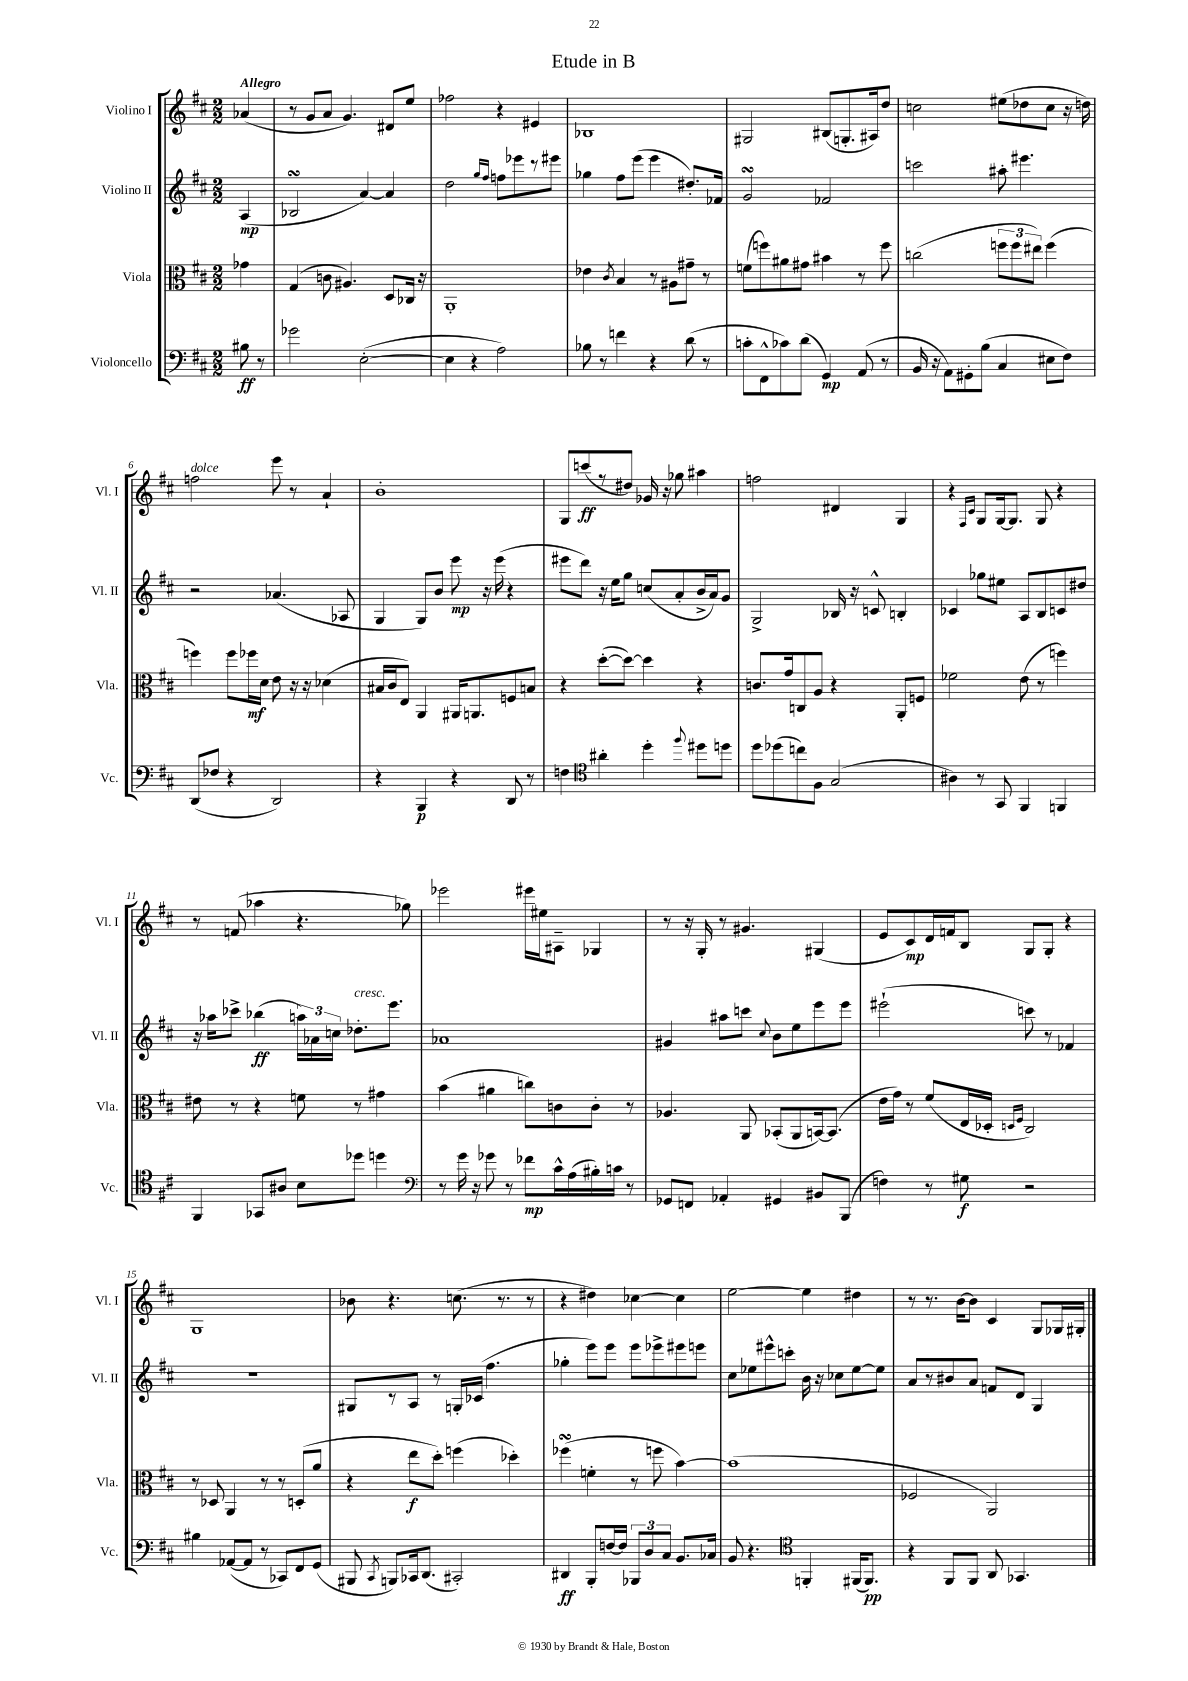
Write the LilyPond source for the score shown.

\header { title = "Etude in B" }
<<
\new StaffGroup <<
\new Staff = "s0" \with { instrumentName = "Violino I" shortInstrumentName = "Vl. I" } {
    \clef treble \key d \major \numericTimeSignature \time 2/2 \partial 4 \tempo "Allegro"
    \autoBeamOff aes'4( |
    r8 g'8[ a'8] g'4.) dis'8[ e''8] |
    fes''2 r4 eis'4 |
    bes1 |
    gis2 bis8[( g8.-. ais16) d''8] |
    c''2 eis''8[( des''8 c''8] r16 d''16) |
    f''2^\markup { \italic "dolce" } e'''8 r8 a'4-! |
    b'1-. |
    g8[ c'''8\ff( r8 dis''8]) ges'16 r16 ges''8 ais''4 |
    f''2 dis'4 g4 |
    r4 \grace { fis16[ cis'16] } g8[ g16~ g8.] g8 r4 |
    r8 f'8( aes''4 r4. ges''8) |
    ees'''2 eis'''16[ eis''16 ais8]-- ges4 |
    r8 r16 g16-. r8 gis'4. gis4( |
    e'8[ cis'8\mp) d'16 f'16 b8] g8[ g8]-. r4 |
    g1 |
    bes'8 r4. c''8.( r8. r8 |
    r4 dis''4) ces''4~ ces''4 |
    e''2~ e''4 dis''4 |
    r8 r8. b'16[~ b'8] cis'4 g8[ ges16 gis16]-. \bar "|." |
}
\new Staff = "s1" \with { instrumentName = "Violino II" shortInstrumentName = "Vl. II" } {
    \clef treble \key d \major \numericTimeSignature \time 2/2 \partial 4
    \autoBeamOff a4\mp( |
    bes2\turn a'4~) a'4 |
    d''2 \grace { g''16[ fis''16] } f''8[ ees'''8 r8 eis'''8] |
    ges''4 fis''8[ e'''8]( e'''4 dis''8.[-.) fes'16] |
    g'2\turn fes'2 |
    c'''2 ais''8-. eis'''4. |
    r2 aes'4.( aes8 |
    g4 g8[) b'8] e'''8\mp r16 e'''16( r4 |
    eis'''8[ d'''8]) r16 e''16[ g''8] c''8[( a'8-. b'16-> a'16) g'8] |
    g2-> bes16 r16 c'8-^ b4-. |
    ces'4 ges''8[ eis''8] a8[ b8 c'8 dis''8] |
    r16 aes''16[ ces'''8]-> bes''4\ff( \tuplet 3/2 { a''16[) aes'16 c''16] } des''8.[-.^\markup { \italic "cresc." } e'''8.] |
    aes'1 |
    gis'4 ais''8[ c'''8] \appoggiatura { cis''8 } b'8[ e''8 e'''8 e'''8] |
    eis'''2-!( c'''8) r8 fes'4 |
    R1 |
    gis8[ r8 a8] r8 g16[-. ces'16]( fis''4. |
    ges''4-. e'''8[) e'''8] e'''8[ ees'''8-> eis'''8 e'''8] |
    cis''8[ ees''8 eis'''8-^ c'''8]-. b'16 r16 ces''8[ ees''8~ ees''8] |
    a'8[ r8 bis'8 a'8] f'8[ d'8] g4 \bar "|." |
}
\new Staff = "s2" \with { instrumentName = "Viola" shortInstrumentName = "Vla." } {
    \clef alto \key d \major \numericTimeSignature \time 2/2 \partial 4
    \autoBeamOff ges'4 |
    g4( c'8 ais4.) d8[ ces16] r16 |
    a,1-. |
    ees'4 \acciaccatura { cis'8 } b4 r8 ais8[ gis'8]-- r8 |
    f'8[( f''8) ais'8 gis'8] bis'4 r8 f''8 |
    c''2( \tuplet 3/2 { f''8[ f''8 eis''8]) } f''4( |
    f''4) f''8[ fes''16\mf d'16] e'8 r16 r16 des'4( |
    bis16[ cis'16 e8]) a,4 ais,16[ a,8. f8 b8] |
    r4 d''8[~-.( d''8]~) d''4 r4 |
    c'8.[ g'16 c8 a8] r4 a,8[-. f8] |
    fes'2 e'8( r8 f''4) |
    eis'8 r8 r4 f'8 r8 gis'4 |
    b'4( ais'4 c''8[) c'8 c'8]-. r8 |
    aes4. a,8 bes,8[-.( a,8 b,16~) b,8.]( |
    e'16[ g'16]) r8 fis'8[( e16 des16]-. \grace { d16[ fis16] } cis2) |
    r8 des8 a,4 r8 r8 d8[-.( a'8] |
    r4 e''8[\f d''8]-.) f''4( des''4-.) |
    fes''4\turn( f'4-. r8 f''8 b'4~) |
    b'1( |
    fes2 a,2) \bar "|." |
}
\new Staff = "s3" \with { instrumentName = "Violoncello" shortInstrumentName = "Vc." } {
    \clef bass \key d \major \numericTimeSignature \time 2/2 \partial 4
    \autoBeamOff bis8\ff r8 |
    ges'2 e2~-.( |
    e4 r4 a2) |
    bes8 r8 f'4 r4 d'8( r8 |
    c'8[-. fis,8-^ ces'8) d'8]( g,4\mp) a,8( r8 |
    b,16 r16 a,8[) gis,8-. b8]( cis4 eis8[ fis8]) |
    d,8[( fes8] r4 d,2) |
    r4 b,,4\p r4 d,8 r8 |
    f4 \clef tenor ais'4-. d''4-. \appoggiatura { fis''8 } dis''8[ d''8] |
    d''8[ des''8( c''8) fis8] g2( |
    ais4) r8 g,8 fis,4 f,4 |
    fis,4 ges,8[ ais8] b8[ des''8] d''4 |
    \clef bass r8 g'16 r16 ges'8 r8 fes'8[\mp cis'16-^ a16( bis16-.) c'16] r8 |
    ges,8[ f,8] aes,4-. gis,4 bis,8[ b,,8]( |
    f4) r8 gis8\f r2 |
    bis4 aes,8[~( aes,8] r8 ces,8[) fis,8 g,8]( |
    bis,,8 \acciaccatura { cis,8 } b,,8[) ces,16 d,8.]( cis,2-.) |
    dis,4\ff b,,8[-. f16~ f16] \tuplet 3/2 { bes,,8[ d8 cis8] } b,8.[ ces16] |
    b,8 r4. \clef tenor f,4-. fis,16[( fis,8.]\pp) |
    r4 fis,8[ fis,8] a,8 ges,4. \bar "|." |
}
>>
>>
